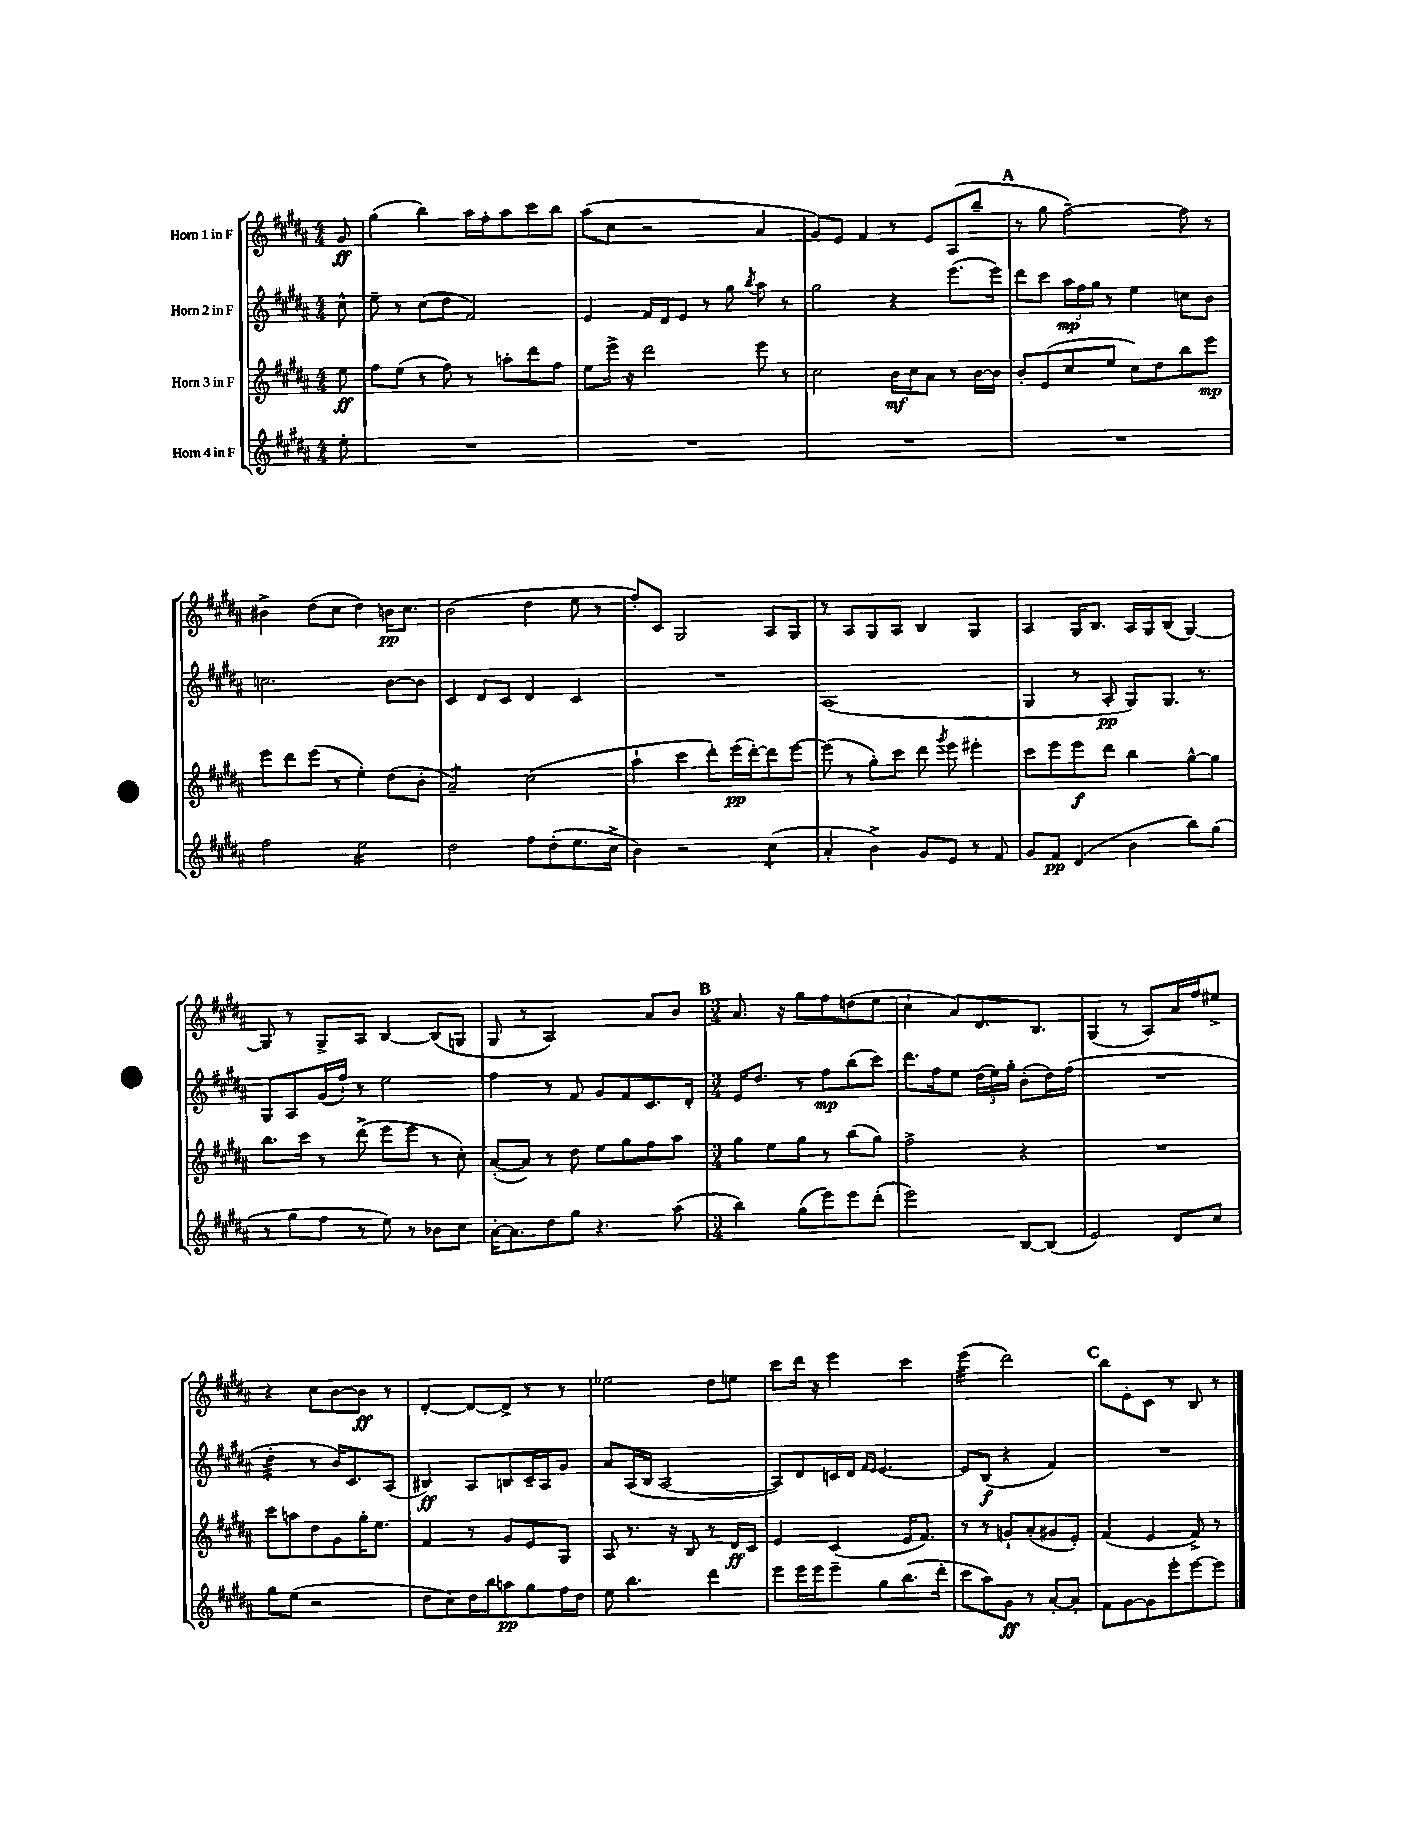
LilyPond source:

<<
\new StaffGroup <<
\new Staff = "s0" \with { instrumentName = "Horn 1 in F" } {
    \clef treble \key b \major \numericTimeSignature \time 4/4 \partial 8
    \autoBeamOff gis'8\ff |
    gis''4( b''4) ais''16[ fis''16-. ais''8 cis'''8 b''8] |
    ais''8[( cis''8] r2 ais'4 |
    gis'8[) e'8] fis'4 r8 e'8[ ais8( b''8]-- |
    \mark \markup { \bold "A" } r8 gis''8 fis''2~--) fis''8 r8 |
    bis'4-> dis''8[( cis''8] dis''4) b'16[\pp cis''8.] |
    b'2( dis''4 e''8 r8 |
    fis''8[-.) cis'8] gis2 ais8[ gis8] |
    r8 ais8[ gis8 ais8] b4 gis4 |
    ais4 gis16[ b8.] ais16[ gis16 b8]( gis4~) |
    gis8 r8 gis8[-> ais8] b4~ b8[( g8] |
    gis8 r8 ais2) ais'8[ b'8] |
    \mark \markup { \bold "B" } \numericTimeSignature \time 3/4 ais'8. r16 gis''8[ fis''8 d''8( e''8] |
    cis''4-! ais'8[) dis'8. b8.] |
    gis4( r8 ais8[) ais'16 fis''16 eis''8]-> |
    r4 cis''8[ b'8~ b'8]\ff r8 |
    dis'4~-. dis'8[~ dis'8]-> r8 r8 |
    ees''2 dis''8[ e''8] |
    cis'''8[ dis'''16] r16 e'''4 cis'''4 |
    e'''4:32( dis'''2) |
    \mark \markup { \bold "C" } b''8[ e'8-. cis'8] r8 b8 r8 \bar "|." |
}
\new Staff = "s1" \with { instrumentName = "Horn 2 in F" } {
    \clef treble \key b \major \numericTimeSignature \time 4/4 \partial 8
    \autoBeamOff cis''8-^ |
    e''8-- r8 cis''8[( dis''8] fis'2) |
    e'4 fis'16[ dis'16 e'8] r8 gis''8 \acciaccatura { b''8 } ais''8 r8 |
    gis''2 r4 e'''8.[( e'''16]) |
    \mark \markup { \bold "A" } dis'''8[ cis'''8] \tuplet 3/2 { ais''16[\mp fis''16 gis''16] } r8 e''4 c''8[ b'8] |
    c''2. b'8[~ b'8] |
    cis'4 dis'8[ cis'8] dis'4 cis'4 |
    R1 |
    ais1( |
    gis4 r8 ais8-.\pp gis8[) gis8.] r8. |
    gis8[ ais8 gis'16( fis''16]-!) r8 e''2 |
    fis''4 r8 fis'8 gis'8[ fis'8 cis'8. dis'16]-. |
    \mark \markup { \bold "B" } \numericTimeSignature \time 3/4 e'16[ dis''8.] r8 fis''8[\mp b''8( cis'''8]) |
    dis'''8.[ fis''16 e''8] \tuplet 3/2 { dis''16[( e''16) gis''16]-. } b'8[-.( dis''16) fis''16]( |
    R2. |
    dis''4:32-. r8 b'16[) cis'8. ais8]( |
    bis4\ff) ais8[ b8 cis'16-- ais16 gis'8] |
    ais'8[ ais16( b16] ais2~ |
    ais8[) dis'8 c'16 dis'16] \grace { fis'16[ e'16] } e'4.~ |
    e'8[ b8]\f( r4 fis'4) |
    \mark \markup { \bold "C" } R2. \bar "|." |
}
\new Staff = "s2" \with { instrumentName = "Horn 3 in F" } {
    \clef treble \key b \major \numericTimeSignature \time 4/4 \partial 8
    \autoBeamOff e''8\ff |
    fis''8[ e''8]( r8 fis''8) r8 a''8[-. dis'''8 fis''8] |
    e''8[ e'''16]-> r16 dis'''2 e'''8 r8 |
    cis''2 b'16[\mf cis''16 ais'8] r8 b'16[~ b'16] |
    \mark \markup { \bold "A" } b'8[-. e'8( cis''8 e''8] cis''8[) dis''8 b''8 e'''8]\mp |
    e'''8[ dis'''8 e'''8]( r8 e''4-.) dis''8[( b'8]-. |
    ais'2:8--) cis''2( |
    ais''4-! cis'''4 dis'''8[-.) e'''16\pp( dis'''16~-.) dis'''8 e'''8]~ |
    e'''8( r8 gis''8[-.) cis'''8] dis'''8 \acciaccatura { gis'''8 } e'''8 eis'''4-. |
    cis'''8[ e'''8 e'''8\f dis'''8] b''4 gis''8[~-^ gis''8] |
    b''8.[ cis'''16] r8 dis'''8->( e'''8[ e'''8] r8 cis''8-.) |
    ais'8[~-.( ais'8]) r8 dis''8 e''8[ gis''8 fis''8 ais''8] |
    \mark \markup { \bold "B" } \numericTimeSignature \time 3/4 gis''8[ e''8 gis''8] r8 b''8[( gis''8]) |
    fis''2-> r4 |
    R2. |
    cis'''8[ a''8 dis''8 gis'8 gis''16-. e''8.] |
    fis'4 r8 gis'8[ e'8 gis8] |
    ais8 r8. r16 b8 r8 dis'16[\ff cis'16] |
    e'4 cis'4( e'16[ fis'8.]) |
    r8 r8 g'8[-! ais'8-.( gis'8 e'8]-.) |
    \mark \markup { \bold "C" } fis'4( e'4 fis'8->) r8 \bar "|." |
}
\new Staff = "s3" \with { instrumentName = "Horn 4 in F" } {
    \clef treble \key b \major \numericTimeSignature \time 4/4 \partial 8
    \autoBeamOff e''8-. |
    R1 |
    R1 |
    R1 |
    \mark \markup { \bold "A" } R1 |
    fis''2 e''2:16 |
    dis''2 fis''8[ dis''8-.( e''8. cis''16]-> |
    b'4) r2 cis''4:8( |
    ais'4-. b'4->) gis'8[ e'8] r8 fis'8 |
    gis'8[ fis'8]\pp dis'4( b'4 b''8[) gis''8]( |
    r8 gis''8[ fis''8] r8 e''8) r8 bes'8[ cis''8] |
    ais'16[~-. ais'8. dis''8 gis''8] r4. ais''8( |
    \mark \markup { \bold "B" } \numericTimeSignature \time 3/4 b''4) gis''8[( e'''8) e'''8 dis'''8]-.( |
    e'''2) b8[~ b8]( |
    e'2) dis'8[ cis''8] |
    gis''8[ e''8]( r2 |
    dis''8[ cis''8) dis''16 b''16 a''8\pp gis''8 fis''16 dis''16] |
    e''8 b''4. dis'''4 |
    e'''8[ e'''16 e'''16 e'''8-- gis''8 b''8.( dis'''16]-. |
    cis'''8[ ais''8) gis'8]\ff r8 ais'8[~-. ais'8]-. |
    \mark \markup { \bold "C" } fis'8[ gis'8~ gis'8 e'''8-. e'''8~ e'''8] \bar "|." |
}
>>
>>
\layout { \context { \Score \remove "Bar_number_engraver" } }
